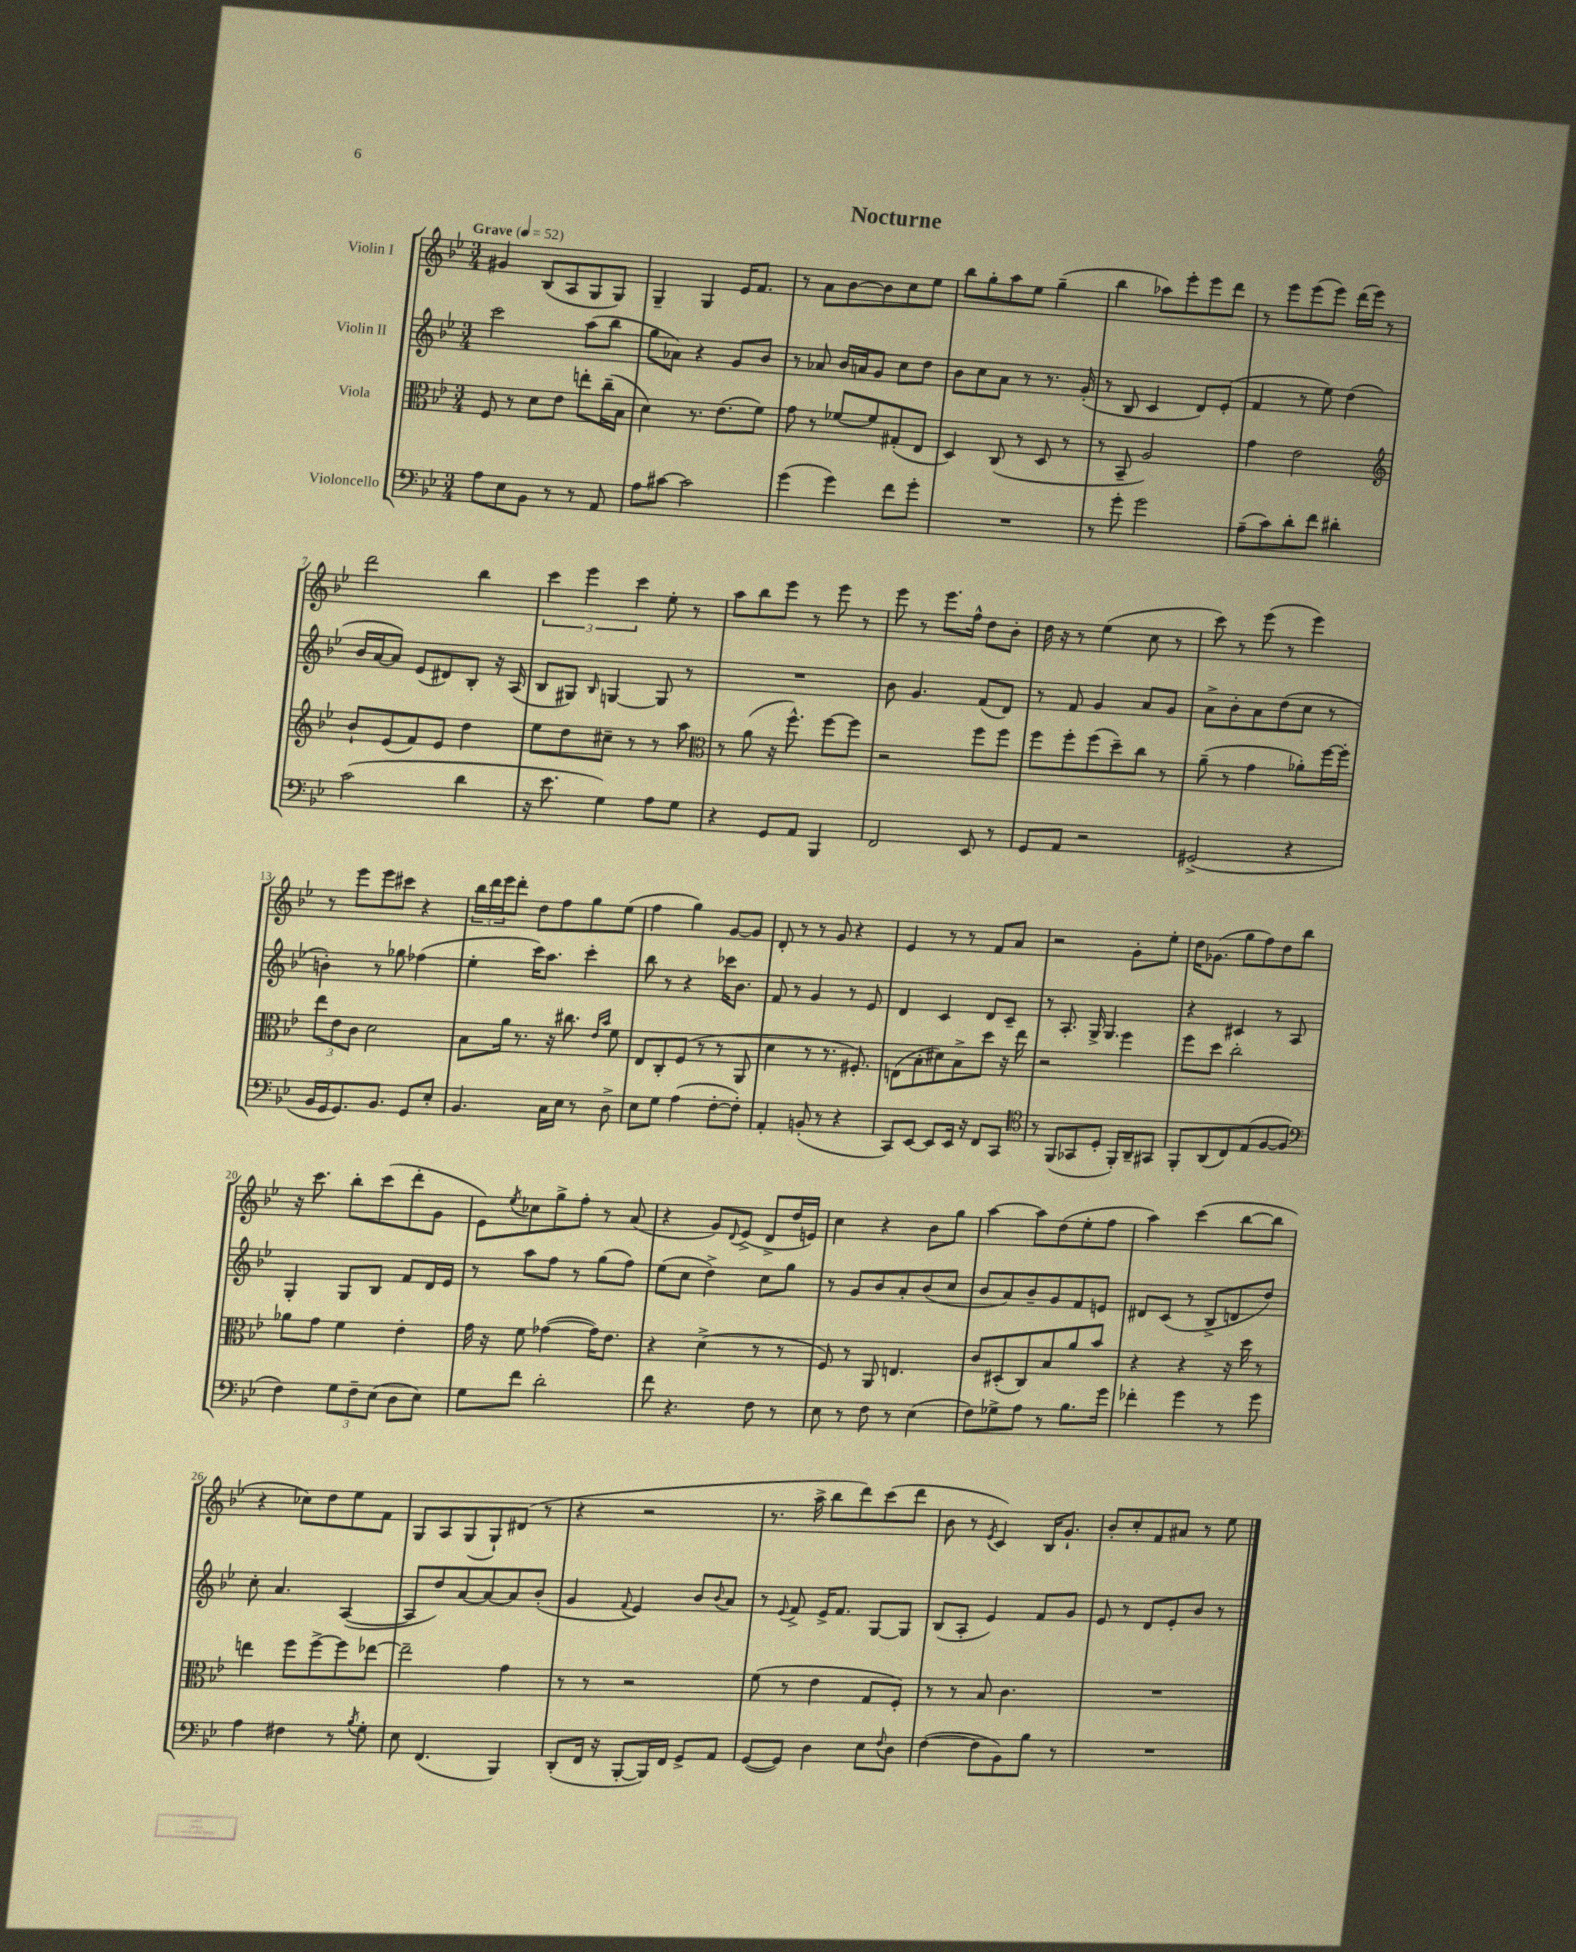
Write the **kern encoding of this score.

**kern	**kern	**kern	**kern
*staff4	*staff3	*staff2	*staff1
*clefF4	*clefC3	*clefG2	*clefG2
*k[b-e-]	*k[b-e-]	*k[b-e-]	*k[b-e-]
*M3/4	*M3/4	*M3/4	*M3/4
*MM52	*MM52	*MM52	*MM52
8A\L	8F/	2ccc\	4g#/
8E-\	8r	.	.
8BB-\J	8d\L	.	(8B-/L
8r	8e-\J	.	8A/
8r	8ee'\L	(8aa\L	8G/
8AA/	(16cc~\L	8bb-\J	8G/J)
.	16B-\JJ	.	.
=	=	=	=
8A\L	4d\)	8gg\L	4G~/
[8c#\J	.	8a-\J)	.
2c#\]	8.r	4r	4G/
.	(8.e-\L	.	.
.	.	8g/L	16e-/LK
.	.	.	8.f/J
.	8f\J)	8b-/J	.
=	=	=	=
(4g\	8g\	8r	8r
.	8r	8a-/	8a\L
4g\)	[8f-/L	16b-/LL	[8b-\
.	.	16a/J	.
.	8f-/]	8g/J	8b-\]
8f\L	(8G#'/	8cc\L	8cc\
8g'\J	8E-/J	8dd\J	8ee-\J
=	=	=	=
2.r	4D/)	8b-\L	8bb-\L
.	.	8cc\	8gg'\
.	(8C/	8a\J	8aa\
.	8r	8r	8ee-\J
.	8D/	8.r	(4gg~\
.	8r	.	.
.	.	(16g'/	.
=	=	=	=
8r	8r	8r	4bb-\
8g'\	8BB-~/	8B-/	.
2g\	2A/)	4c/	8aa-\L)
.	.	.	8eee-'\
.	.	8d/L)	8eee-\
.	.	(8e-'/J	8ddd\J
=	=	=	=
(8A~\L	4g\	4f/	8r
8c\)	.	.	8eee-\L
8d'\	2e-\	8r	(8eee-\
8f\J	.	8ee-\)	8eee-\J)
4d#'\	.	(4dd\	(16ddd\LL
.	.	.	16eee-\JJ)
.	.	.	8r
=	=	=	=
*	*clefG2	*	*
(2c\	8b-`/L	16b-/LL	2ddd\
.	.	[16a/J	.
.	(8e-/	8a/]J)	.
.	8f/)	(8e-/L	.
.	8e-/J	8d#/)	.
4d\	4dd\	8B-'/J	4bb-\
.	.	16r	.
.	.	(16A/	.
=	=	=	=
16r	8ee-\L	8B-/L	6ccc\
8.e-\	.	.	.
.	8dd\	8G#/J)	.
.	.	.	6eee-\
.	.	16qqB-/	.
4G\)	8cc#~\J	[4G/	.
.	.	.	6ccc\
.	8r	.	.
8A\L	8r	8G/]	8ee-'\
8G\J	8aa\	8r	8r
=	=	=	=
*	*clefC3	*	*
4r	8r	2.r	8aa\L
.	(8a\	.	8bb-\
8GG/L	16r	.	8eee-\J
.	8.ff^^\)	.	.
8AA/J	.	.	8r
4BBB-/	[8ff\L	.	8eee-\
.	8ff\]J	.	8r
=	=	=	=
2FF/	2r	8b-\	8eee-\
.	.	4.g/	8r
.	.	.	8.eee-\L
.	.	.	16ff^^\Jk
8EE-/	8ff\L	(8f/L	8dd\L
8r	8ff\J	8d/J)	8b-'\J
=	=	=	=
8GG/L	8ff\L	8r	16dd\
.	.	.	16r
8AA/J	8ff'\	8f/	8r
2r	(8ff\	4g/	(4ee-\
.	8dd~\)	.	.
.	8cc\J	8a/L	8cc\
.	8r	8g/J	8r
=	=	=	=
(2GG#^/	(8a~\	8a^\L	8ccc\)
.	8r	8b-'\	8r
.	4g\	8a\	(8eee-\
.	.	(8dd\	8r
4r	8a-'\L)	8cc\J	4eee-\)
.	[16ff\L	8r	.
.	16ff'\]JJ	.	.
=	=	=	=
16BB-/LL	12ee-\L	4b'\)	8r
16GG/J	.	.	.
.	12e-\	.	.
8.GG/)	.	.	8eee-\L
.	12c\J	.	.
.	2d\	8r	8eee-\
8.BB-/J	.	.	.
.	.	8gg-\	8ccc#\J
8GG/L	.	(4ff-\	4r
8E-'/J	.	.	.
=	=	=	=
4.BB-/	8B-\L	4ee-'\	24bb-\LL
.	.	.	24ddd\
.	.	.	24eee-\J
.	16a\Jk	.	8ddd'\J
.	8.r	.	.
.	.	16ccc\LK)	8dd\L
.	.	8.aa\J	.
16C\LL	16r	.	8ff\
16E-\JJ	8.cc#\	.	.
8r	.	4ccc'\	8gg\
.	16qqe-/LL	.	.
.	16qqb-/JJ	.	.
8D^\	8f\	.	(8ee-\J
=	=	=	=
8E-\L	8E-/L	8bb-\	4ff\
8G\J	8C'/	8r	.
(4A\	(8F/J	4r	4gg\)
.	8r	.	.
[8F'\L	8r	16ccc-\LK	[8g/L
.	.	8.b-\J	.
8F'\]J)	8AA/	.	8g/]J
=	=	=	=
4AA'/	4d\	8f/	8d'/
.	.	8r	8r
(8BB'/	8r	4g/	8r
8r	8.r	.	8g/
4r	.	8r	4r
.	8.F#'/)	.	.
.	.	8e-/	.
=	=	=	=
8CC/L)	(8E\L	4d/	4e-/
[8EE-/J	8B-'\	.	.
8EE-/]L	8d#\)	4c/	8r
16EE-/Jk	8B-^\	.	8r
16r	.	.	.
8FF/L	8dd\J	8d/L	8f/L
8CC/J	16r	8c~/J	8a/J
.	16ee-\	.	.
=	=	=	=
*clefC4	*	*	*
8r	2r	8r	2r
(8FF/L	.	8.A'/	.
8GG-/	.	.	.
.	.	16G^/	.
8D'/J	.	4.G/	.
16FF'/LL)	4ff\	.	8g'\L
16AA~/J	.	.	.
8GG#/J	.	.	8ee-'\J
=	=	=	=
8FF'/L	8ff\L	4r	16dd\LK
.	.	.	(8.g-\J
(8AA/	8dd\J	.	.
8C/)	2cc'\	4c#/	8gg\L
(8E-/	.	.	8ff\)
[8F/	.	8r	8dd\
8F/]J	.	8A/	8bb-\J
=	=	=	=
*clefF4	*	*	*
4F\)	8a-\L	4G'/	16r
.	.	.	8.ccc\
.	8g\J	.	.
12G\L	4f\	8G/L	8bb-'\L
12F~\	.	.	.
.	.	8B-/J	(8ccc\
(12E-\J	.	.	.
8D\L	4e-'\	8f/L	8ddd'\
8E-\J)	.	16d/L	8g\J
.	.	16e-/JJ	.
=	=	=	=
8G\L	16g\	8r	8e-\L)
.	16r	.	.
.	.	.	8qee-/
8f\J	8f\	8aa\L	8cc-\
2d'\	([4g-\	8ff\J	8gg^\
.	.	8r	8ff'\J
.	16g-\]LK)	(8gg\L	8r
.	8.e-\J	.	.
.	.	8ff\J)	(8a/
=	=	=	=
8f\	4r	(8ee-\L	4r
4.r	.	8cc\J	.
.	(4d^\	4dd^\)	8g/L)
.	.	.	8qqd/
.	.	.	(8e-^/J
8F\	8r	8cc\L	8d^/L
8r	8r	8gg\J	16dd/L
.	.	.	16e/JJ)
=	=	=	=
8E-\	8F/)	8r	4cc\
8r	8r	8g/L	.
8F\	8AA/	8b-/	4r
8r	4.E/	8a'/	.
(4E-\	.	(8b-/	8b-\L
.	.	8cc/J	8gg\J
=	=	=	=
8F\L)	8c/L	8b-/L	[4aa\
8G-^\	(8D#'/	8a/)	.
8A\J	8C/)	8b-~/	8aa\]L
8r	8B-/	8g/	(8dd\
8.B-\L	8a/	8f/	8ee-'\
.	8b-/J	8e/J	8ff\J
16g\Jk	.	.	.
=	=	=	=
4f-'\	4r	8d#/L	4aa\)
.	.	(8c/J	.
4g\	4r	8r	(4ccc\
.	.	8B-^/L	.
8r	16r	8d/	[8bb-\L
.	16dd\	.	.
8g\	8r	8dd/J)	8bb-\]J
=	=	=	=
4A\	4ee\	8cc'\	4r
.	.	4.a/	.
4F#\	8ff\L	.	8cc-\L)
.	[8ff^\	.	8dd\
8r	8ff\]	([4A/	8ee-\
8qB-/	.	.	.
8G'\	[8ee-\J	.	8f\J
=	=	=	=
8E-\	2ee-~\]	8A/]L	8G/L
(4.FF/	.	8dd/)	8A/
.	.	[8a/	(8G/
.	.	8a/_	8G`/)
4BBB-/)	4g\	8a/]	(8d#/J
.	.	(8b-'/J	8r
=	=	=	=
(8DD'/L	8r	4g/	4r
16FF/Jk	8r	.	.
16r	.	.	.
.	.	8qqf/	.
[8BBB-'/L	2r	4e-/)	2r
16BBB-/]L)	.	.	.
16FF/JJ	.	.	.
8GG^/L	.	8b-/L	.
.	.	8qqb-/	.
8AA/J	.	8a/J	.
=	=	=	=
([8GG/L	(8f\	8r	8.r
.	.	8qqe-/	.
8GG/]J)	8r	8f^/	.
.	.	.	16aa^\
4D\	4e-\	16e-^/LK	8bb-\L
.	.	8.f/J	.
.	.	.	8ddd\)
8E-\L	8G/L	[8G/L	(8ccc\
8qqF/	.	.	.
8D\J	8F'/J)	8G/]J	8ddd\J
=	=	=	=
([4F\	8r	(8B-/L	8b-\
.	8r	8A'/J	8r
.	.	.	8qe-/
8F\]L	8B-/	4e-/)	4c/)
8BB-\)	4.c\	.	.
8B-\J	.	8f/L	16B-/LK
.	.	.	8.g`/J
8r	.	8g/J	.
=	=	=	=
2.r	2.r	8e-/	8b-'/L
.	.	8r	8cc'/
.	.	8d/L	8f/
.	.	8e-'/	8a#/J
.	.	8b-/J	8r
.	.	8r	8ee-\
==	==	==	==
*-	*-	*-	*-
